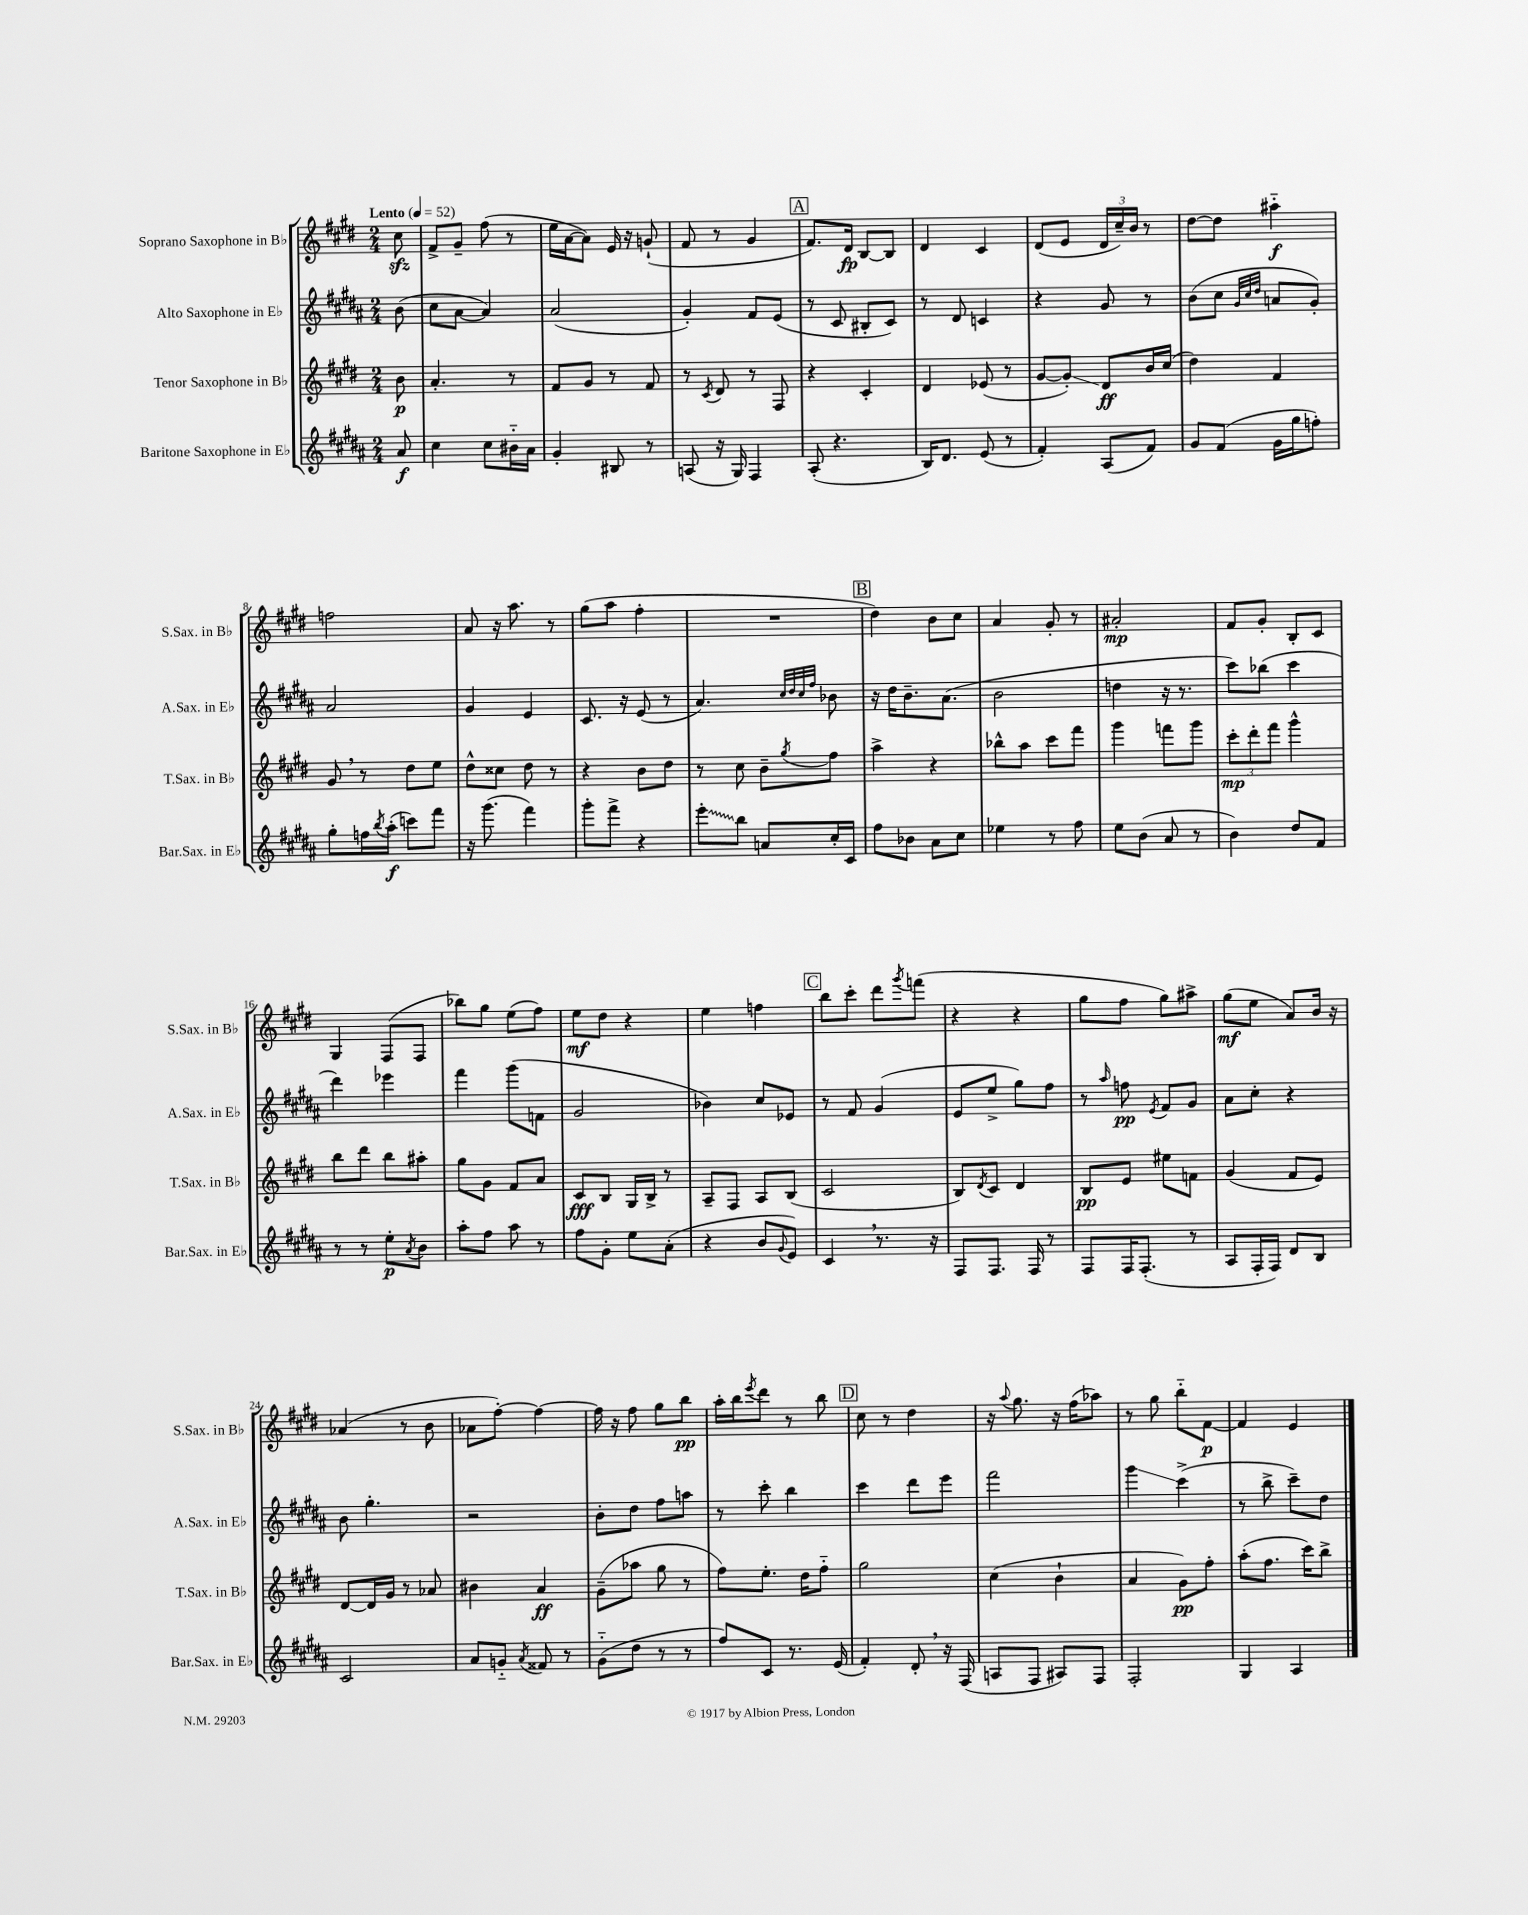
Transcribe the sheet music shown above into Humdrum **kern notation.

**kern	**kern	**kern	**kern
*staff4	*staff3	*staff2	*staff1
*clefG2	*clefG2	*clefG2	*clefG2
*k[f#c#g#d#a#]	*k[f#c#g#d#]	*k[f#c#g#d#a#]	*k[f#c#g#d#]
*M2/4	*M2/4	*M2/4	*M2/4
*MM52	*MM52	*MM52	*MM52
8a#	8b	(8b	8cc#
=	=	=	=
4cc#	4.a'	8cc#	8f#^
.	.	[8a#	8g#~
8cc#	.	4a#])	(8ff#
16b#'~	8r	.	8r
16a#	.	.	.
=	=	=	=
4g#'	8f#	(2a#	16ee
.	.	.	[16a
.	8g#	.	8a])
8B#	8r	.	16e
.	.	.	16r
8r	8f#	.	(8g`
=	=	=	=
(8A	8r	4g#')	8f#
.	8qc#	.	.
16r	8d#	.	8r
16G#)	.	.	.
4F#	8r	8f#	4g#
.	8F#	(8e	.
=	=	=	=
(8A#'	4r	8r	8.f#)
4.r	.	8c#	.
.	.	.	16d#
.	4c#'	8B#'	[8B
.	.	8c#)	8B]
=	=	=	=
16B)	4d#	8r	4d#
8.d#	.	.	.
.	.	8d#	.
(8e	(8e-	4c	4c#
8r	8r	.	.
=	=	=	=
4f#')	[8g#	4r	(8d#
.	8g#'])	.	8e
(8A#	8d#	8g#	24d#
.	.	.	24cc#~)
.	.	.	24b
8f#)	16b	8r	8r
.	(16cc#	.	.
=	=	=	=
8g#	4dd#)	(8b	[8dd#
(8f#	.	8cc#	8dd#]
.	.	32qqg#	.
.	.	32qqcc#	.
.	.	32qqdd#	.
16g#	4f#	8a	4aa#'~
16gg#	.	.	.
8ff')	.	8g#')	.
=	=	=	=
8gg#'	8g#	2a#	2ff
16ff	8r	.	.
8qbb	.	.	.
(16aa#'	.	.	.
8ccc)	8dd#	.	.
8fff#	8ee	.	.
=	=	=	=
16r	8dd#^^	4g#	8a
(8.ggg#	.	.	.
.	8cc##	.	16r
.	.	.	8.aa
4fff#)	8dd#	4e	.
.	8r	.	8r
=	=	=	=
8ggg#'	4r	8.c#	(8gg#
8fff#^	.	.	8aa
.	.	16r	.
4r	8b	(8e	4ff#'
.	8dd#	8r	.
=	=	=	=
8eee'	8r	4.a#)	2r
8bb	8cc#	.	.
8a	8b~	.	.
.	.	32qqcc#	.
.	.	32qqdd#	.
.	.	32qqcc#	.
.	8qgg#	32qqff#	.
16cc#'	8ff#	8b-	.
16c#	.	.	.
=	=	=	=
8ff#	4aa^	16r	4dd#)
.	.	16dd#	.
8b-	.	8.b~	.
8a#	4r	.	8b
.	.	(8.a#	.
8cc#	.	.	8cc#
=	=	=	=
4ee-	8bb-^^	2b	4a
.	8aa	.	.
8r	8ccc#	.	8g#'
8ff#	8fff#	.	8r
=	=	=	=
8ee	4ggg#	4dd	2a#'
(8b	.	.	.
8a#	8fff	16r	.
.	.	8.r	.
8r	8ggg#	.	.
=	=	=	=
4b)	12ccc#'	8ccc#)	8f#
.	12ddd#'	.	.
.	.	(8bb-	8g#'
.	12fff#	.	.
8dd#	4ggg#^^	4ccc#	8B'
8f#	.	.	8c#
=	=	=	=
8r	8bb	4ddd#)	4G#
8r	8ddd#	.	.
8ee'	8bb	4eee-	(8F#
8qa#	.	.	.
8b	8aa#'	.	8F#
=	=	=	=
8aa#'	8gg#	4fff#	8bb-)
8ff#	8g#	.	8gg#
8aa#	8f#	(8ggg#	(8ee
8r	8a	8f	8ff#)
=	=	=	=
8ff#	8c#	2g#	8ee
8g#'	8B	.	8dd#
8ee	16G#	.	4r
.	16B^	.	.
(8a#'	8r	.	.
=	=	=	=
4r	8A~	4b-)	4ee
.	8F#	.	.
8b	8A	8cc#	4ff
8qqg#	.	.	.
8e)	(8B	8e-	.
=	=	=	=
4c#	2c#	8r	8bb
.	.	8f#	8ccc#'
8.r	.	(4g#	8ddd#
.	.	.	8qggg#
.	.	.	(8fff
16r	.	.	.
=	=	=	=
8F#	8B)	8e	4r
.	8qd#	.	.
8.F#	8c#	8ee^	.
.	4d#	8gg#)	4r
16F#	.	.	.
8r	.	8ff#	.
=	=	=	=
8F#	8B	8r	8gg#
.	.	16qqaa#	.
16F#	8e	8ff	8ff#
(8.F#'	.	.	.
.	.	8qe	.
.	8ee#	8f#	8gg#)
8r	8f	8g#	8aa#^
=	=	=	=
8A#	(4g#	8a#	(8gg#
16F#'	.	8cc#'	8ee
16F#)	.	.	.
8d#	8f#	4r	8a)
8B	8e)	.	16b
.	.	.	16r
=	=	=	=
2c#	[8d#	8b	(4a-
.	16d#]	4.gg#'	.
.	16g#	.	.
.	8r	.	8r
.	8a-	.	8b
=	=	=	=
8a#	4b#	2r	8a-
8g'~	.	.	[8ff#')
8qa#	.	.	.
8f##	4a	.	4ff#_
8r	.	.	.
=	=	=	=
(8g#'~	(8g#~	8b'	16ff#]
.	.	.	16r
8dd#	8aa-	8dd#	8ff#
8r	8gg#	8ff#	8gg#
8r	8r	8aa	8bb
=	=	=	=
8ff#)	8ff#)	8r	16aa'
.	.	.	16bb
.	.	.	8qeee
8c#	8.ee'	8ccc#'	8ddd#
8.r	.	4bb	8r
.	16dd#	.	.
.	8ff#'~	.	8bb
(16e	.	.	.
=	=	=	=
4f#')	2gg#	4ccc#	8cc#
.	.	.	8r
8d#'	.	8ddd#	4dd#
16r	.	8eee	.
(16F#	.	.	.
=	=	=	=
8A	(4cc#	2fff#	16r
.	.	.	8qqaa
.	.	.	8.gg#
8F#	.	.	.
8A#)	4b`	.	16r
.	.	.	(16ff#
8F#	.	.	8aa-)
=	=	=	=
2F#'	4a	4ggg#	8r
.	.	.	8gg#
.	8g#)	(4ccc#^	8bb'~
.	8ff#'	.	[8f#
=	=	=	=
4G#	(8aa'	8r	4f#]
.	8.ff#	8bb^	.
4A#	.	8ccc#~)	4e
.	16ccc#)	.	.
.	8bb^	8dd#	.
==	==	==	==
*-	*-	*-	*-
